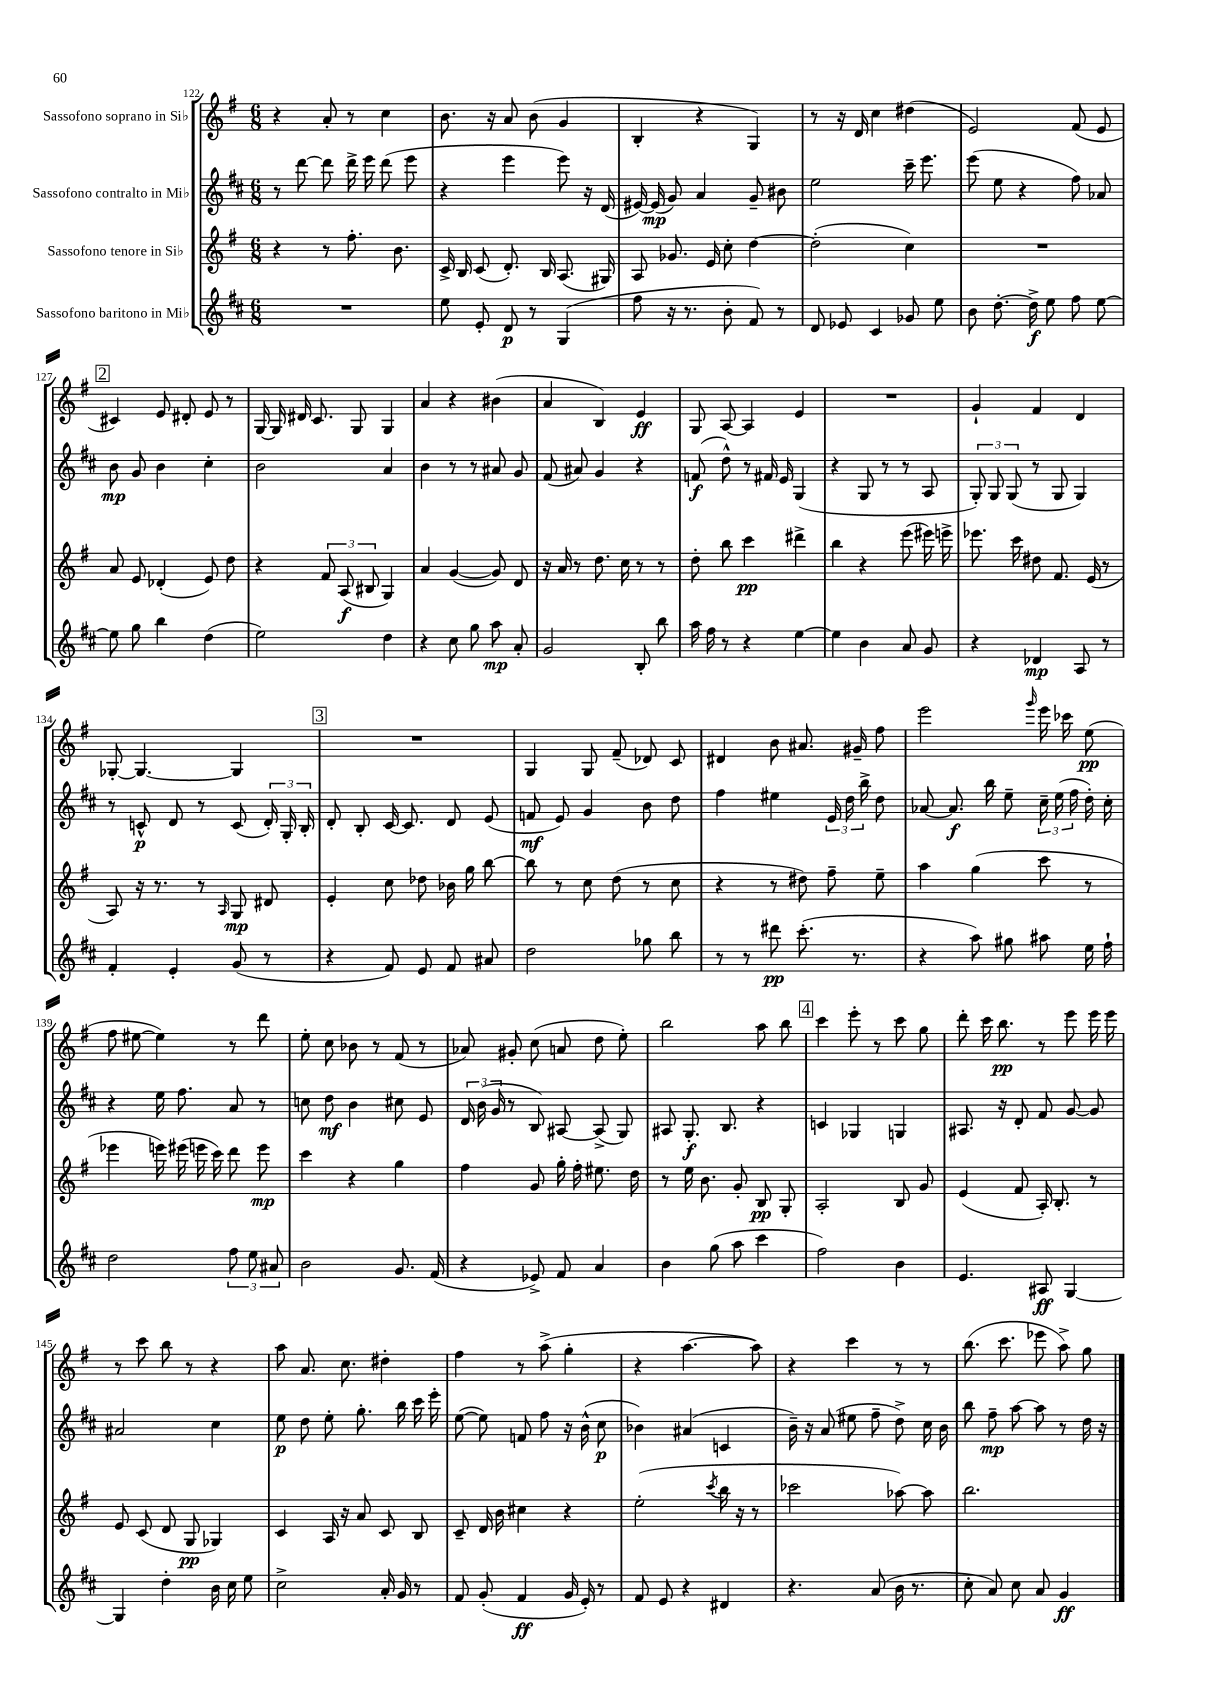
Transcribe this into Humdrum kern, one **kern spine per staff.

**kern	**dynam	**kern	**dynam	**kern	**dynam	**kern	**dynam
*part4	*part4	*part3	*part3	*part2	*part2	*part1	*part1
*staff4	*staff4	*staff3	*staff3	*staff2	*staff2	*staff1	*staff1
*I"Sassofono baritono in Mi♭	*	*I"Sassofono tenore in Si♭	*	*I"Sassofono contralto in Mi♭	*	*I"Sassofono soprano in Si♭	*
*clefG2	*	*clefG2	*	*clefG2	*	*clefG2	*
*k[f#c#]	*	*k[f#]	*	*k[f#c#]	*	*k[f#]	*
*M6/8	*	*M6/8	*	*M6/8	*	*M6/8	*
=122	=122	=122	=122	=122	=122	=122	=122
2.r	.	4r	.	8r	.	4r	.
.	.	.	.	[8ddd\	.	.	.
.	.	8r	.	8ddd\]	.	8a'/	.
.	.	8.ff#'\	.	16ddd^\	.	8r	.
.	.	.	.	16eee\	.	.	.
.	.	.	.	(8ddd\	.	4cc\	.
.	.	8.b\	.	.	.	.	.
.	.	.	.	8eee\	.	.	.
=123	=123	=123	=123	=123	=123	=123	=123
8ee\	.	16c^/	.	4r	.	8.b\	.
.	.	16B/	.	.	.	.	.
8e'/	.	(8c/	.	.	.	.	.
.	.	.	.	.	.	16r	.
8d/	p	8.d'/)	.	4eee\	.	8a/	.
8r	.	.	.	.	.	(8b\	.
.	.	16B/	.	.	.	.	.
(4G/	.	(8.A/	.	8eee\)	.	4g/	.
.	.	.	.	16r	.	.	.
.	.	16G#X/)	.	(16d/	.	.	.
=124	=124	=124	=124	=124	=124	=124	=124
8ff#\	.	8A/	.	[16e#X/)	.	4B'/	.
.	.	.	.	(16e#/]	mp	.	.
16r	.	8.g-X/	.	8g/)	.	.	.
8.r	.	.	.	.	.	.	.
.	.	.	.	4a/	.	4r	.
.	.	16e/	.	.	.	.	.
8b'\	.	8cc'\	.	.	.	.	.
8f#/)	.	[4dd\	.	8g~/	.	4G/)	.
8r	.	.	.	8b#X\	.	.	.
=125	=125	=125	=125	=125	=125	=125	=125
8d/	.	(2dd'\]	.	2ee\	.	8r	.
8e-X/	.	.	.	.	.	16r	.
.	.	.	.	.	.	16d/	.
4c#/	.	.	.	.	.	4cc\	.
8g-X/	.	4cc\)	.	16ccc#~\	.	(4dd#X\	.
.	.	.	.	8.eee\	.	.	.
8ee\	.	.	.	.	.	.	.
=126	=126	=126	=126	=126	=126	=126	=126
8b\	.	2.r	.	(8eee\	.	2e/)	.
[8.dd'\	.	.	.	8ee\	.	.	.
.	.	.	.	4r	.	.	.
16dd^\]	f	.	.	.	.	.	.
8ee\	.	.	.	.	.	.	.
8ff#\	.	.	.	8ff#\)	.	(8f#/	.
[8ee\	.	.	.	8a-X/	.	8e/	.
!!LO:LB:g=z
!!LO:REH:place=s1:t=2
=127	=127	=127	=127	=127	=127	=127	=127
8ee\]	.	8a/	.	8b\	mp	4c#X/)	.
8gg\	.	8e/	.	8g/	.	.	.
4bb\	.	(4d-X'/	.	4b\	.	8e/	.
.	.	.	.	.	.	8d#X'/	.
(4dd\	.	8e/)	.	4cc#'\	.	8e/	.
.	.	8dd\	.	.	.	8r	.
=128	=128	=128	=128	=128	=128	=128	=128
2ee\)	.	4r	.	2b\	.	[16G/	.
.	.	.	.	.	.	16G/]	.
.	.	.	.	.	.	16d#X/	.
.	.	.	.	.	.	8.c/	.
.	.	12f#/	.	.	.	.	.
.	.	(12A/	f	.	.	.	.
.	.	.	.	.	.	8G/	.
.	.	12B#X/	.	.	.	.	.
4dd\	.	4G/)	.	4a/	.	4G/	.
=129	=129	=129	=129	=129	=129	=129	=129
4r	.	4a/	.	4b\	.	4a/	.
8cc#\	.	([4g/	.	8r	.	4r	.
8gg\	.	.	.	8r	.	.	.
8aa\	mp	8g/])	.	8a#X/	.	(4b#X\	.
8a'/	.	8d/	.	8g/	.	.	.
=130	=130	=130	=130	=130	=130	=130	=130
2g/	.	16r	.	(8f#/	.	4a/	.
.	.	16a/	.	.	.	.	.
.	.	8r	.	8a#X/)	.	.	.
.	.	8.dd\	.	4g/	.	4B/)	.
.	.	16cc\	.	.	.	.	.
8B'/	.	8r	.	4r	.	4e/	ff
8bb\	.	8r	.	.	.	.	.
=131	=131	=131	=131	=131	=131	=131	=131
16aa\	.	8dd'\	.	(8fn/	f	8G/	.
16ff#\	.	.	.	.	.	.	.
8r	.	8bb\	.	8dd^^\)	.	[8A/	.
4r	.	4ccc\	pp	8r	.	4A/]	.
.	.	.	.	16f#X/	.	.	.
.	.	.	.	16e/	.	.	.
[4ee\	.	4ddd#X^\	.	(4G/	.	4e/	.
=132	=132	=132	=132	=132	=132	=132	=132
4ee\]	.	4bb\	.	4r	.	2.r	.
4b\	.	4r	.	8G/	.	.	.
.	.	.	.	8r	.	.	.
8a/	.	(8eee\	.	8r	.	.	.
8g/	.	16eee#X\)	.	8A/	.	.	.
.	.	16eeen^\	.	.	.	.	.
=133	=133	=133	=133	=133	=133	=133	=133
4r	.	8.eee-X\	.	12G'/)	.	4g`/	.
.	.	.	.	12G/	.	.	.
.	.	.	.	(12G/	.	.	.
.	.	16ccc\	.	.	.	.	.
4d-X/	mp	8dd#X\	.	8r	.	4f#/	.
.	.	8.f#/	.	8G/	.	.	.
8A/	.	.	.	4G/)	.	4d/	.
.	.	(16e/	.	.	.	.	.
8r	.	8r	.	.	.	.	.
!!LO:LB:g=z
=134	=134	=134	=134	=134	=134	=134	=134
4f#'/	.	8A/)	.	8r	.	[8G-X'/	.
.	.	16r	.	8cn^^/	p	4.G-/_	.
.	.	8.r	.	.	.	.	.
4e'/	.	.	.	8d/	.	.	.
.	.	8r	.	8r	.	.	.
.	.	16qqA/	.	.	.	.	.
(8g/	.	8G/	mp	(8c/	.	4G-/]	.
8r	.	8d#X/	.	24d'/)	.	.	.
.	.	.	.	24G'/	.	.	.
.	.	.	.	24B'/	.	.	.
!!LO:REH:place=s1:t=3
=135	=135	=135	=135	=135	=135	=135	=135
4r	.	4e'/	.	8d'/	.	2.r	.
.	.	.	.	8B'/	.	.	.
8f#/)	.	8cc\	.	[16c#/	.	.	.
.	.	.	.	8.c#/]	.	.	.
8e/	.	8dd-X\	.	.	.	.	.
8f#/	.	16b-X\	.	8d/	.	.	.
.	.	16gg\	.	.	.	.	.
8a#X/	.	[8bb\	.	(8e/	.	.	.
=136	=136	=136	=136	=136	=136	=136	=136
2dd\	.	8bb\]	.	8fn/	mf	4G/	.
.	.	8r	.	8e/)	.	.	.
.	.	8cc\	.	4g/	.	8G/	.
.	.	(8dd\	.	.	.	(8f#~/	.
8gg-X\	.	8r	.	8b\	.	8d-X/)	.
8bb\	.	8cc\	.	8dd\	.	8c/	.
=137	=137	=137	=137	=137	=137	=137	=137
8r	.	4r	.	4ff#\	.	4d#X/	.
8r	.	.	.	.	.	.	.
8ddd#X\	pp	8r	.	4ee#X\	.	8b\	.
(8.ccc#'\	.	8dd#X\)	.	.	.	8.a#X/	.
.	.	8ff#~\	.	24e/	.	.	.
.	.	.	.	24dd\	.	.	.
8.r	.	.	.	.	.	16g#X~/	.
.	.	.	.	24bb^\	.	.	.
.	.	8ee~\	.	8dd\	.	8ff#\	.
=138	=138	=138	=138	=138	=138	=138	=138
4r	.	4aa\	.	[8a-X/	.	2eee\	.
.	.	.	.	8.a-/]	f	.	.
8aa\)	.	(4gg\	.	.	.	.	.
.	.	.	.	16bb\	.	.	.
8gg#X\	.	.	.	8ee~\	.	.	.
.	.	.	.	.	.	16qqggg/	.
8aa#X\	.	8ccc\	.	24cc#~\	.	16eee\	.
.	.	.	.	(24ee\	.	.	.
.	.	.	.	.	.	16ccc-X\	.
.	.	.	.	24ff#\	.	.	.
16ee\	.	8r	.	16dd'\)	.	(8ee\	pp
16ff#`\	.	.	.	16cc#'\	.	.	.
!!LO:LB:g=z
=139	=139	=139	=139	=139	=139	=139	=139
2dd\	.	4eee-X\	.	4r	.	8ff#\	.
.	.	.	.	.	.	[8ee#X\	.
.	.	16eeen\)	.	16ee\	.	4ee#\])	.
.	.	(16eee#X\	.	8.ff#\	.	.	.
.	.	16eeen\	.	.	.	.	.
.	.	16ccc\)	.	.	.	.	.
12ff#\	.	8ddd\	.	8a/	.	8r	.
12ee\	.	.	.	.	.	.	.
.	.	8eee\	mp	8r	.	8ddd\	.
12a#X/	.	.	.	.	.	.	.
=140	=140	=140	=140	=140	=140	=140	=140
2b\	.	4ccc\	.	8ccn\	.	8ee'\	.
.	.	.	.	8dd\	mf	8cc\	.
.	.	4r	.	4b\	.	8b-X\	.
.	.	.	.	.	.	8r	.
8.g/	.	4gg\	.	8cc#X\	.	(8f#/	.
.	.	.	.	8e/	.	8r	.
(16f#/	.	.	.	.	.	.	.
=141	=141	=141	=141	=141	=141	=141	=141
4r	.	4ff#\	.	24d/	.	8a-X/)	.
.	.	.	.	(24b\	.	.	.
.	.	.	.	24g/	.	.	.
.	.	.	.	8r	.	8g#X'/	.
8e-X^/)	.	8g/	.	8B/)	.	(8cc\	.
8f#/	.	16gg'\	.	[8A#X/	.	8an/	.
.	.	16ff#'\	.	.	.	.	.
4a/	.	8.ee#X\	.	(8A#^/]	.	8dd\	.
.	.	.	.	8G/)	.	8ee'\)	.
.	.	16dd\	.	.	.	.	.
=142	=142	=142	=142	=142	=142	=142	=142
4b\	.	8r	.	8A#X/	.	2bb\	.
.	.	16ee\	.	8.G'/	f	.	.
.	.	8.b\	.	.	.	.	.
(8gg\	.	.	.	.	.	.	.
.	.	.	.	8.B/	.	.	.
8aa\	.	8g'/	.	.	.	.	.
4ccc#\	.	8B/	pp	4r	.	8aa\	.
.	.	8G'/	.	.	.	8bb\	.
!!LO:REH:place=s1:t=4
=143	=143	=143	=143	=143	=143	=143	=143
2ff#\)	.	2A'/	.	4cn/	.	4ccc\	.
.	.	.	.	4G-X/	.	8eee'\	.
.	.	.	.	.	.	8r	.
4b\	.	8B/	.	4Gn/	.	8ccc\	.
.	.	8g/	.	.	.	8gg\	.
=144	=144	=144	=144	=144	=144	=144	=144
4.e/	.	(4e/	.	8.A#X/	.	8ddd'\	.
.	.	.	.	.	.	16ccc\	.
.	.	.	.	16r	.	8.bb\	pp
.	.	8f#/	.	8d'/	.	.	.
8A#X/	ff	16A'/)	.	8f#/	.	8r	.
.	.	8.B'/	.	.	.	.	.
[4G/	.	.	.	[8g/	.	8eee\	.
.	.	8r	.	8g/]	.	16eee\	.
.	.	.	.	.	.	16eee\	.
!!LO:LB:g=z
=145	=145	=145	=145	=145	=145	=145	=145
4G/]	.	8e/	.	2a#X/	.	8r	.
.	.	(8c/	.	.	.	8ccc\	.
4dd'\	.	8d/	.	.	.	8bb\	.
.	.	8G/	pp	.	.	8r	.
16b\	.	4G-X/)	.	4cc#\	.	4r	.
16cc#\	.	.	.	.	.	.	.
8ee\	.	.	.	.	.	.	.
=146	=146	=146	=146	=146	=146	=146	=146
2cc#^\	.	4c/	.	8ee\	p	8aa\	.
.	.	.	.	8dd\	.	8.a/	.
.	.	16A/	.	8ee'\	.	.	.
.	.	16r	.	.	.	8.cc\	.
.	.	8a/	.	8.gg'\	.	.	.
16a'/	.	8c/	.	.	.	4dd#X'\	.
16g/	.	.	.	16bb\	.	.	.
8r	.	8B/	.	16ccc#\	.	.	.
.	.	.	.	16eee'\	.	.	.
=147	=147	=147	=147	=147	=147	=147	=147
8f#/	.	8c~/	.	([8ee\	.	4ff#\	.
(8g'/	.	16d/	.	8ee\])	.	.	.
.	.	16b\	.	.	.	.	.
4f#/	ff	4cc#X\	.	8fn/	.	8r	.
.	.	.	.	8ff#\	.	(8aa^\	.
16g/	.	4r	.	16r	.	4gg'\	.
16e'/)	.	.	.	(16b^^\	.	.	.
8r	.	.	.	8cc#\	p	.	.
=148	=148	=148	=148	=148	=148	=148	=148
8f#/	.	(2ee'\	.	4b-X\)	.	4r	.
8e/	.	.	.	.	.	.	.
4r	.	.	.	(4a#X/	.	[4.aa\	.
.	.	8qccc/	.	.	.	.	.
4d#X/	.	16bb\	.	4cn/	.	.	.
.	.	16r	.	.	.	.	.
.	.	8r	.	.	.	8aa\])	.
=149	=149	=149	=149	=149	=149	=149	=149
4.r	.	2ccc-X\	.	16b~\)	.	4r	.
.	.	.	.	16r	.	.	.
.	.	.	.	(8a/	.	.	.
.	.	.	.	8ee#X\	.	4ccc\	.
(8a/	.	.	.	8ff#~\	.	.	.
16b\	.	[8aa-X\)	.	8dd^\)	.	8r	.
8.r	.	.	.	.	.	.	.
.	.	8aa-\]	.	16cc#\	.	8r	.
.	.	.	.	16b\	.	.	.
=150	=150	=150	=150	=150	=150	=150	=150
8cc#'\	.	2.bb\	.	8bb\	.	(8.bb\	.
8a/)	.	.	.	8ff#~\	mp	.	.
.	.	.	.	.	.	8.ccc\	.
8cc#\	.	.	.	[8aa\	.	.	.
8a/	.	.	.	8aa\]	.	8eee-X\	.
4g/	ff	.	.	8r	.	8aa^\)	.
.	.	.	.	16dd\	.	8gg\	.
.	.	.	.	16r	.	.	.
==	==	==	==	==	==	==	==
*-	*-	*-	*-	*-	*-	*-	*-
